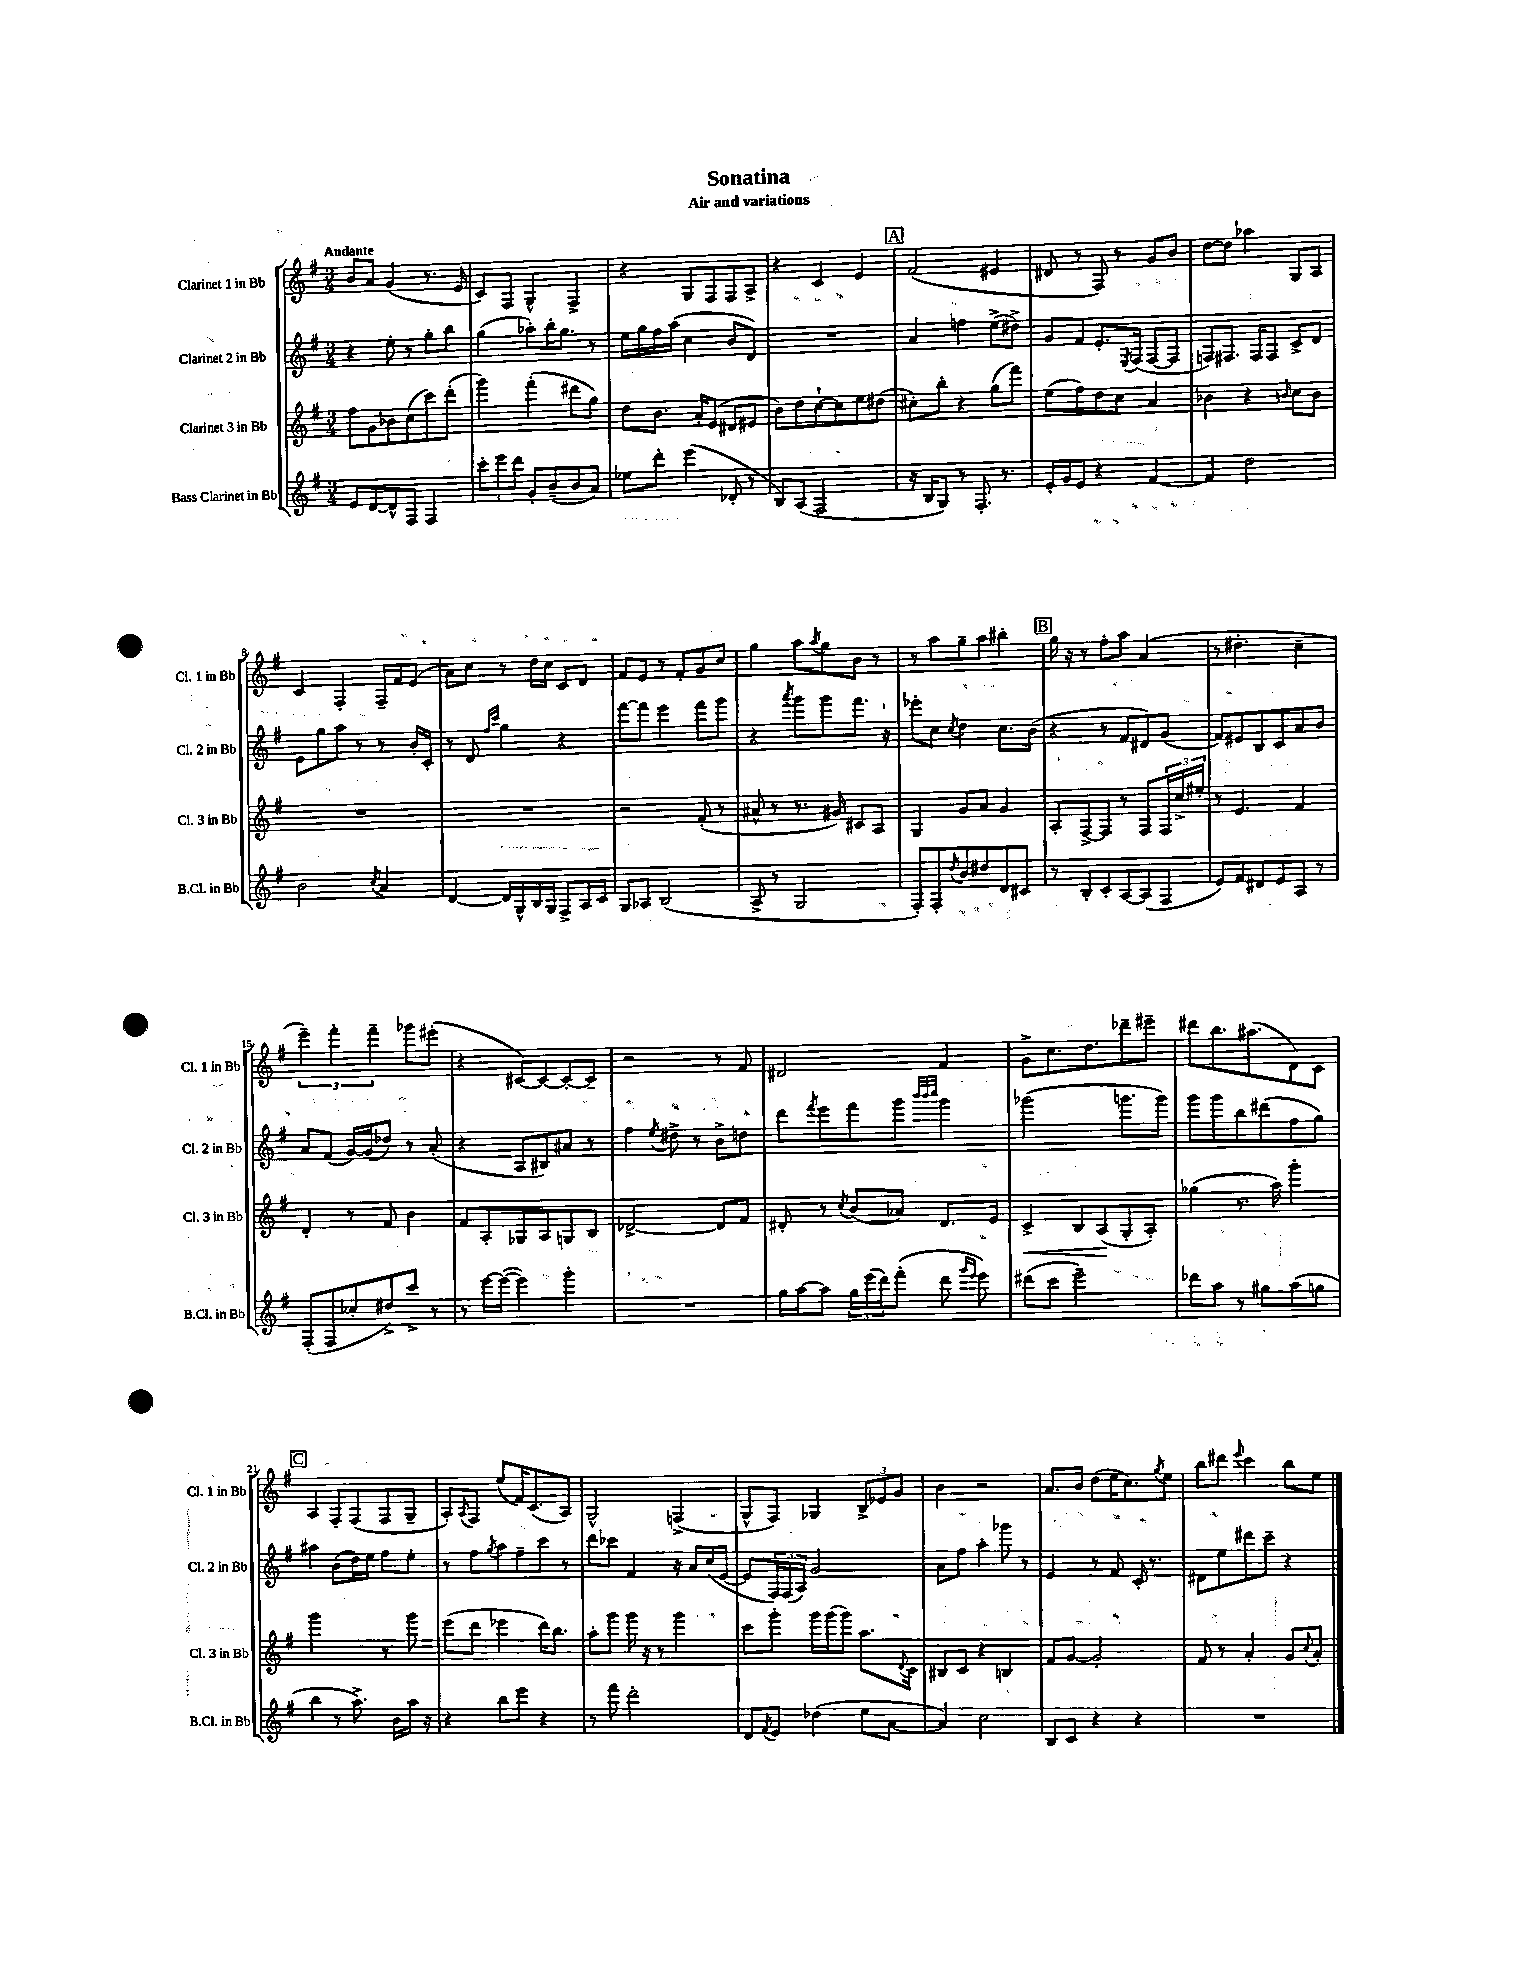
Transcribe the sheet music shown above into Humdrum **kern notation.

**kern	**kern	**dynam	**kern	**kern
*part4	*part3	*part3	*part2	*part1
*staff4	*staff3	*staff3	*staff2	*staff1
*I"Bass Clarinet in Bb	*I"Clarinet 3 in Bb	*	*I"Clarinet 2 in Bb	*I"Clarinet 1 in Bb
*I'B.Cl. in Bb	*I'Cl. 3 in Bb	*	*I'Cl. 2 in Bb	*I'Cl. 1 in Bb
*clefG2	*clefG2	*	*clefG2	*clefG2
*k[f#]	*k[f#]	*	*k[f#]	*k[f#]
*M3/4	*M3/4	*	*M3/4	*M3/4
=1	=1	=1	=1	=1
!	!	!	!	!LO:TX:a:B:t=Andante
8e/L	8ff#\L	.	4r	8b/L
[8d/	8g\	.	.	8a/J
8d^^/]	8b-X\	.	8ee'\	(4g/
8F#/J	(8cc\	.	8r	.
4F#/	8ccc\)	.	8gg'\L	8.r
.	(8ddd'\J	.	8bb\J	.
.	.	.	.	16e/
=2	=2	=2	=2	=2
12ccc'\L	4ggg\)	.	(4gg\	8c/L)
12eee\	.	.	.	.
.	.	.	.	8F#/J
12ddd\J	.	.	.	.
8g'/L	(4fff#'\	.	8aa-X'\L)	4G^^/
(8b~/	.	.	16bb'\K	.
.	.	.	8.gg\J	.
8b/	8ddd#X\L	.	.	4F#^/
8a/J)	8gg\J)	.	8r	.
=3	=3	=3	=3	=3
8ee-X\L	8dd\L	.	16ee\LL	4r
.	.	.	16gg\	.
8ddd'\J	8.b\J	.	16ff#\	.
.	.	.	(16aa\JJ	.
(4eee\	.	.	4cc\	8G/L
.	16a'/KL	.	.	.
.	(8e/J	.	.	8F#/
8d-X'/	8d#X/L	.	8b/L	8F#/
8r	8e#X/J	.	8d/J)	8A^/J
=4	=4	=4	=4	=4
8B/L)	8b\L)	.	2.r	4r
(8A/J	8dd\	.	.	.
2F#/	[8cc`\	.	.	4c/
.	8cc\]	.	.	.
.	8ee\	.	.	4e/
.	(8dd#X\J	.	.	.
!!LO:REH:place=s1:t=A
=5	=5	=5	=5	=5
16r	8cc#X'\L)	.	4a/	(2f#/
16B/KL	.	.	.	.
8G/J)	8bb'\J	.	.	.
8r	4r	.	4ffn\	.
8.F#'/	.	.	.	.
.	(8gg\L	.	(8ee^\L	4e#X/
8.r	.	.	.	.
.	8fff#\J)	.	8dd#X^\J)	.
=6	=6	=6	=6	=6
16e'/LL	(8ee\L	.	8g/L	8d#X/
16g/J	.	.	.	.
8e/J	8ff#\)	.	8f#/J	8r
4r	8dd\	.	8.e'/L	8F#/)
.	8cc\J	.	.	8r
.	.	.	8qE/	.
.	.	.	(16F#/Jk	.
[4f#/	4a/	.	[8F#/L	8g/L
.	.	.	8F#/J]	8b/J
=7	=7	=7	=7	=7
4f#/]	4b-X\	.	8Fn/L)	[8dd\L
.	.	.	8.F#X/J	8dd\J]
2dd\	4r	.	.	4aa-X\
.	.	.	16F#/KL	.
.	.	.	8F#/J	.
.	16qqbn/	.	.	.
.	8cc\L	.	8c^/L	8G/L
.	8b\J	.	8d/J	8A/J
!!LO:LB:g=z
=8	=8	=8	=8	=8
2b\	2.r	.	8e\L	4c/
.	.	.	8gg\	.
.	.	.	8aa\J	4F#'/
.	.	.	8r	.
8qcc/	.	.	.	.
4a/	.	.	8r	16F#~/LL
.	.	.	.	16f#/J
.	.	.	16b'/LL	(8e/J
.	.	.	16c'/JJ	.
=9	=9	=9	=9	=9
[4d/	2.r	.	8r	8a\L)
.	.	.	8d/	8cc\J
.	.	.	16qqff#/LL	.
.	.	.	16qqccc/JJ	.
16d/LL]	.	.	4gg\	8r
16G^^/	.	.	.	.
16B/	.	.	.	16dd\LL
16G/JJ	.	.	.	16cc\JJ
8F#^/L	.	.	4r	8c/L
16A/L	.	.	.	8d/J
16c/JJ	.	.	.	.
=10	=10	=10	=10	=10
8G/L	2r	.	[8fff#\L	8f#/L
8A-X/J	.	.	8fff#\J]	8e/J
(2B/	.	.	4eee\	8r
.	.	.	.	8f#'/L
.	(8f#'/	.	8fff#\L	8g/
.	8r	.	8ggg\J	8cc/J
=11	=11	=11	=11	=11
8A^/	8a#X^^/	.	4r	4gg\
8r	8r	.	.	.
.	.	.	8qaaa/	.
2G/	8.r	.	8ggg\L	8aa\L
.	.	.	.	8qaa/
.	.	.	8ggg\	8gg\
.	16g#X/)	.	.	.
.	8c#X/L	.	8.fff#\J	8b\J
.	8A/J	.	.	8r
.	.	.	16r	.
=12	=12	=12	=12	=12
8F#'/L)	4G/	.	8eee-X'\L	8r
8F#'/	.	.	8cc\J	8aa\L
8qdd/	.	.	8qcc/	.
8b/	8g/L	.	4dd\	8gg~\
8dd#X/	8a/J	.	.	8aa\J
8d/	4g/	.	8.cc\L	4bb#X'\
8c#X/J	.	.	.	.
.	.	.	(16b\Jk	.
!!LO:REH:place=s1:t=B
=13	=13	=13	=13	=13
8r	8A'/L	.	4r	16gg\
.	.	.	.	16r
8B'/L	[8F#^/	.	.	8r
8c'/	8F#/J]	.	8r	8ff#'\L
[8A/	8r	.	8f#/L	8aa\J
(8A/]	8F#/L	.	8d#X/)	(4a/
8F#/J	24F#/L	.	(8g/J	.
.	24cc^/	.	.	.
.	24ee#X'/JJ	.	.	.
=14	=14	=14	=14	=14
8e/L)	8r	.	8f#/L)	8r
8f#/	4.e/	.	8e#X/	4.dd#X'\
8d#X/	.	.	8B/	.
8e/	.	.	8c/	.
8A/J	4f#/	.	8a/	4cc~\
8r	.	.	8b/J	.
!!LO:LB:g=z
=15	=15	=15	=15	=15
(8F#'/L	4d'/	.	8a/L	6eee~\)
8F#/	.	.	(8f#/J	.
.	.	.	.	6fff#'\
8cc-X'/	8r	.	[16g/LL)	.
.	.	.	(16g/J]	.
.	.	.	.	6fff#~\
8dd#X^/)	8f#/	.	8dd-X/J)	.
8ccc^/J	4b\	.	8r	8ggg-X\L
8r	.	.	(8a'/	(8eee#X'\J
=16	=16	=16	=16	=16
8r	8f#/L	.	4r	4r
[16eee\LL	8A'/	.	.	.
(16eee\JJ_	.	.	.	.
4eee\])	8G-X/	.	8A/L	[8c#X/L)
.	8A/	.	8B#X/)	8c#/_
4ggg'\	8Gn/	.	8a#X/J	8c#'/_
.	8B/J	.	8r	8c#~/J]
=17	=17	=17	=17	=17
2.r	[2d-X^/	.	4ff#\	2r
.	.	.	8qee/	.
.	.	.	8dd#X^\	.
.	.	.	8r	.
.	8d-/L]	.	8b^\L	8r
.	8f#/J	.	8ddn\J	8f#/
=18	=18	=18	=18	=18
16gg\LL	8d#X'/	.	8ddd\L	2d#X/
[16aa\J	.	.	.	.
.	.	.	8qfff#/	.
8aa\J]	8r	.	8eee\	.
.	8qcc/	.	.	.
24gg\LL	(8b/L	.	8fff#\	.
(24eee\	.	.	.	.
24ddd\J)	.	.	.	.
(8fff#'\J	8a-X/J)	.	8ggg\J	.
.	.	.	32qqbbb/LLL	.
.	.	.	32qqbbb/	.
.	.	.	32qqcccc/JJJ	.
8ddd\	8.d#/L	.	4ggg\	4f#/
16qqggg/LL	.	.	.	.
16qqeee/JJ	.	.	.	.
8eee\)	.	.	.	.
.	16e/Jk	.	.	.
=19	=19	=19	=19	=19
!	!	!LO:HP:b	!	!
(8ddd#X\L	4c^/	<	(2ggg-X\	8g^\L
8ccc\J	.	.	.	8.cc\
2eee~\)	8B/L	.	.	.
.	.	.	.	8.dd\
.	(8A/	.	.	.
.	8G'/	[	8.gggn\L	8ddd-X~\
.	8A'/J)	.	.	8eee#X~\J
.	.	.	16ggg\Jk)	.
=20	=20	=20	=20	=20
8ddd-X\L	(4gg-X\	.	8ggg\L	8ddd#X\L
8aa\J	.	.	8ggg\	8.bb\
8r	8.r	.	8bb\	.
.	.	.	.	(8.aa#X\
8gg#X\L	.	.	(8ddd#X\	.
.	16aa\)	.	.	.
(8aa\	4ggg'\	.	8ff#\	8d\)
8ggn\J	.	.	8gg\J)	8c\J
!!LO:LB:g=z
!!LO:REH:place=s1:t=C
=21	=21	=21	=21	=21
4bb\	2ggg\	.	4aa#X\	4A/
8r	.	.	(8b\L	8F#'/L
8.aa^\)	.	.	16dd\L)	(8F#/
.	.	.	16ee\JJ	.
.	8r	.	8ff#\L	8F#/
16b\LL	.	.	.	.
16aa\JJ	8ggg\	.	8ee'\J	8G~/J
16r	.	.	.	.
=22	=22	=22	=22	=22
4r	(8eee\L	.	8r	8A'/L)
.	.	.	.	8qA/
.	8ddd\J	.	8ff#\L	8F#/J
.	.	.	8qgg/	.
8bb\L	4eee-X\	.	8aa\	(8ee/L
8eee\J	.	.	8ff#~\	16f#/K)
.	.	.	.	(8.c/
4r	16ddd\KL)	.	8ccc\J	.
.	8.bb\J	.	.	.
.	.	.	8r	8A/J)
=23	=23	=23	=23	=23
8r	8aa'\L	.	8ddd\L	2G^^/
8fff#\	8ggg\J	.	8ccc-X\J	.
2ddd'\	16ggg\	.	4f#/	.
.	16r	.	.	.
.	8r	.	.	.
.	4ggg\	.	16r	(4Fn^/
.	.	.	16a/LL	.
.	.	.	(16cc/	.
.	.	.	[16e/JJ	.
=24	=24	=24	=24	=24
8d/L	8ccc\L	.	8e/L]	8G^^/L
8qf#/	.	.	.	.
8e/J	8ggg'\J	.	24F#/L)	8F#/J)
.	.	.	(24F#/	.
.	.	.	24A/JJ)	.
(4dd-X\	16ggg\LL	.	2g/	4G-X/
.	(16ggg\J	.	.	.
.	8ggg\J)	.	.	.
8ee\L	8.aa\L	.	.	12B^/L
.	.	.	.	12e-X/
[8a\J	.	.	.	.
.	.	.	.	12g/J
.	8qqd/	.	.	.
.	16c\Jk	.	.	.
=25	=25	=25	=25	=25
4a/])	8B#X/L	.	8a\L	4b\
.	8c/J	.	8ff#\J	.
2cc\	4r	.	4aa'\	2r
.	4Bn/	.	8ggg-X\	.
.	.	.	8r	.
=26	=26	=26	=26	=26
8B/L	8f#/L	.	4e/	8.a/L
8c/J	[8g/J	.	.	.
.	.	.	.	16b/Jk
4r	2g'/]	.	8r	(8dd\L
.	.	.	8f#/	16ee\K
.	.	.	.	8.cc\)
4r	.	.	16c'/	.
.	.	.	8.r	.
.	.	.	.	8qgg/
.	.	.	.	8ee\J
=27	=27	=27	=27	=27
2.r	8f#/	.	8d#X\L	8bb\L
.	8r	.	8ee\	8ddd#X\J
.	.	.	.	8qqeee/
.	4a'/	.	8ddd#X\	4ccc\
.	.	.	8ccc~\J	.
.	8g/L	.	4r	8bb\L
.	8qqcc/	.	.	.
.	8a'/J	.	.	8ee\J
==	==	==	==	==
*-	*-	*-	*-	*-
